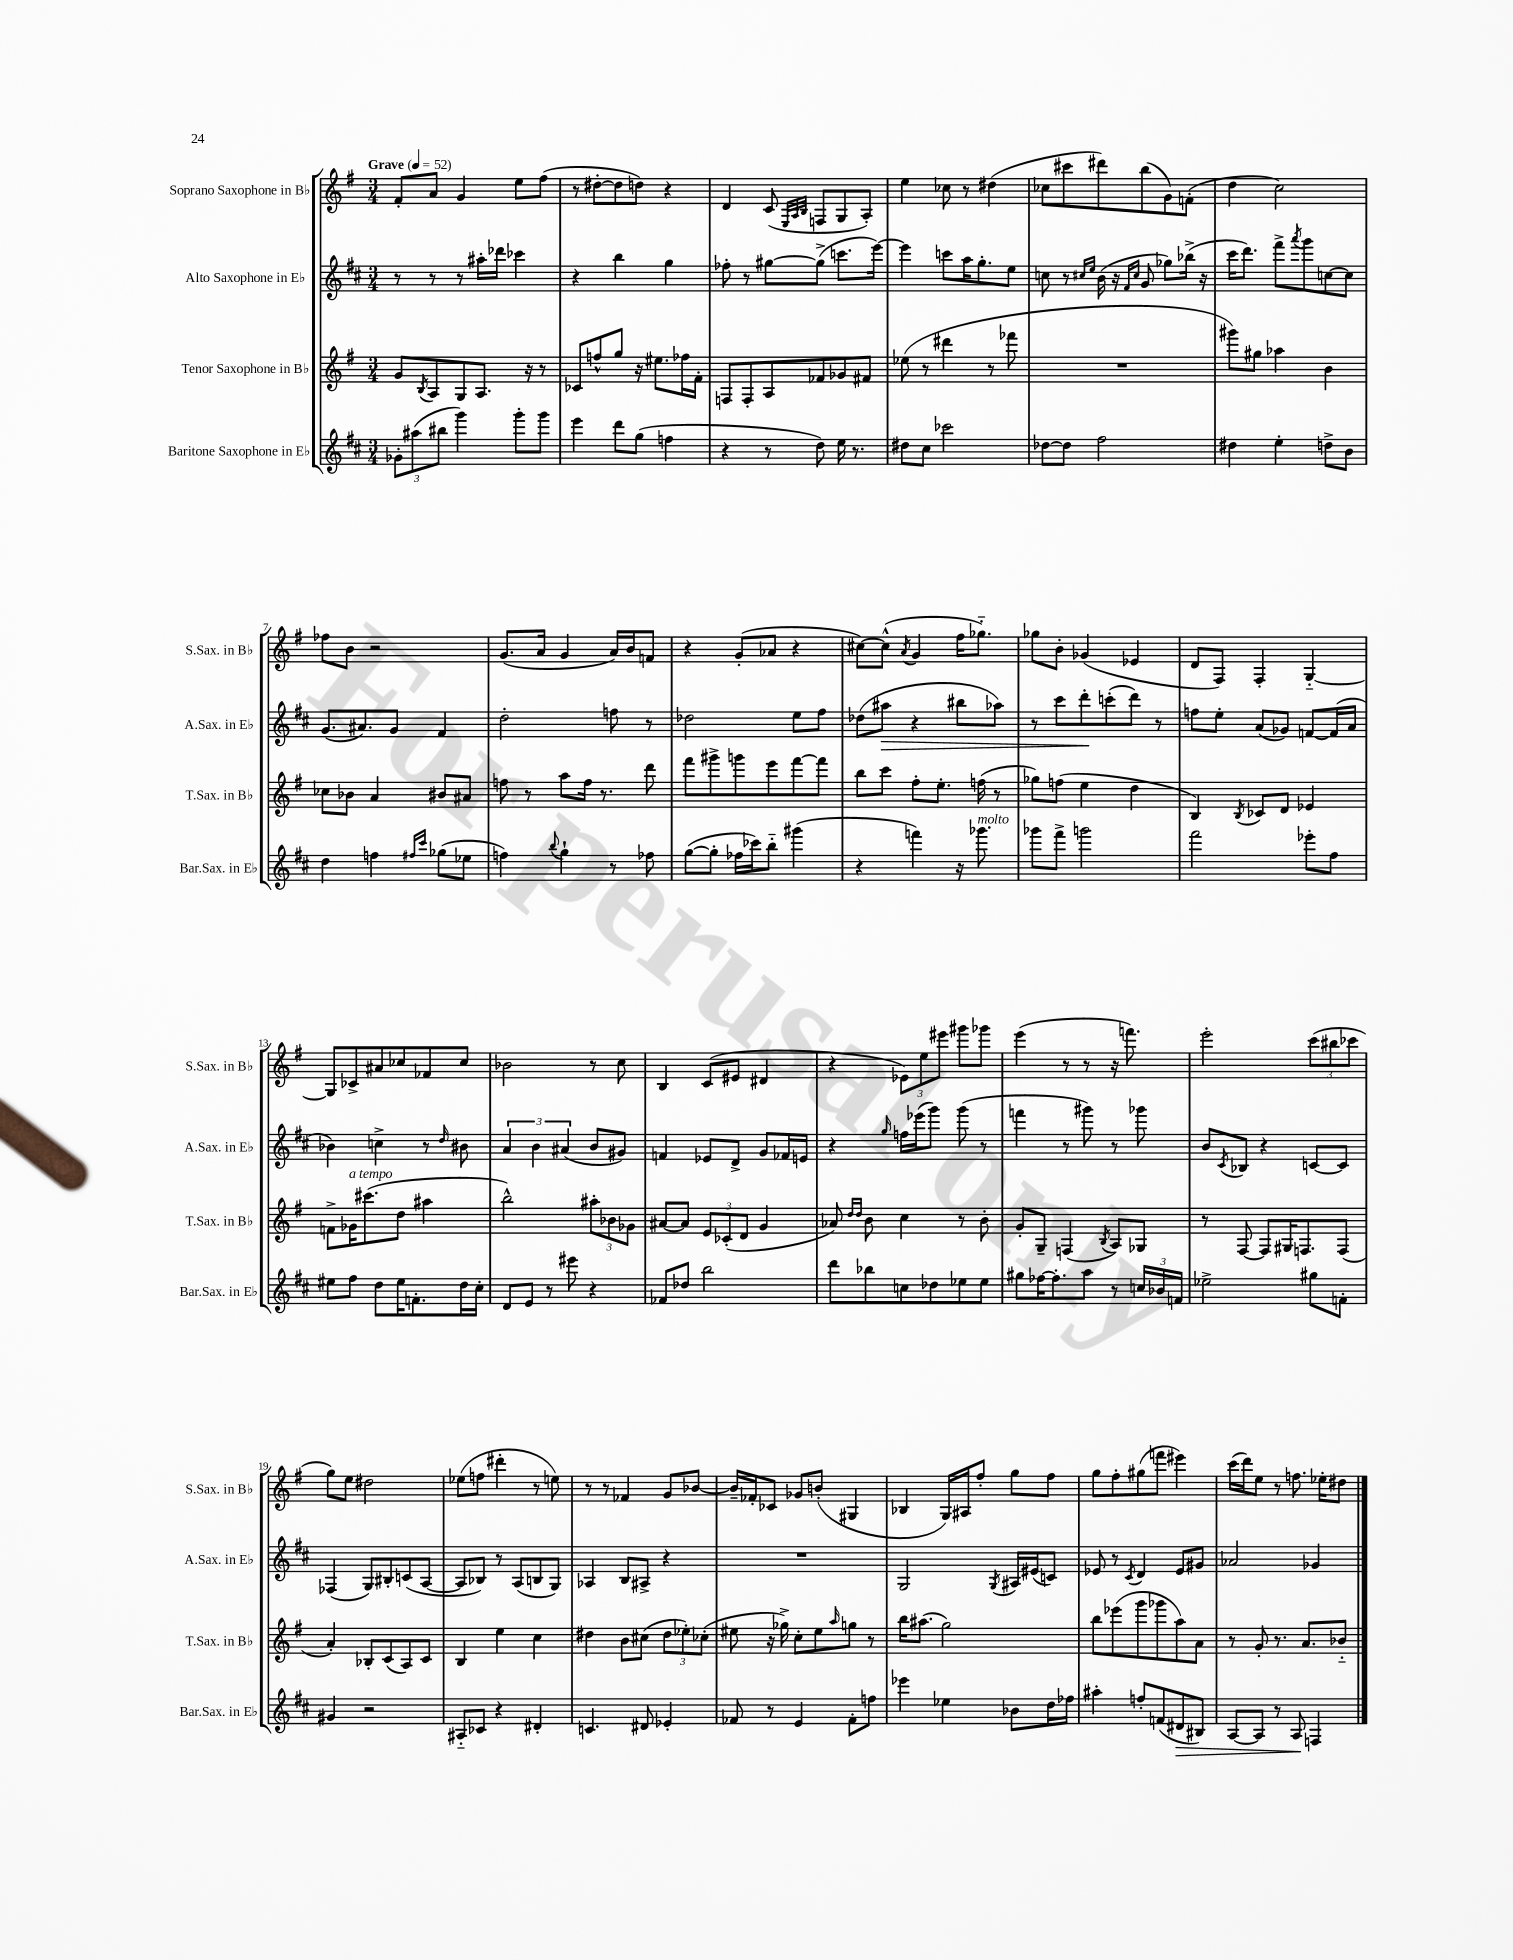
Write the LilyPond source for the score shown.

<<
\new StaffGroup <<
\new Staff = "s0" \with { instrumentName = "Soprano Saxophone in Bb" shortInstrumentName = "S.Sax. in Bb" } {
    \clef treble \key g \major \numericTimeSignature \time 3/4 \tempo "Grave" 4 = 52
    fis'8-. a'8 g'4 e''8 fis''8( |
    r8 dis''8~-. dis''8 d''8) r4 |
    d'4 c'8( \grace { e32 a32 b32 } f8 g8 a8-.) |
    e''4 ces''8 r8 dis''4( |
    ces''8 cis'''8 dis'''8) b''8( g'8) f'8-.( |
    d''4 c''2) |
    fes''8 b'8 r2 |
    g'8.( a'16 g'4 a'16) b'16 f'8 |
    r4 g'8-.( aes'8 r4 |
    cis''8~) cis''8-^( \acciaccatura { a'8 } g'4 fis''16 ges''8.-_) |
    ges''8 b'8-. ges'4( ees'4 |
    d'8 fis8) fis4-. g4~-_ |
    g8 ces'8-> ais'8 ces''8 fes'8 ces''8 |
    bes'2 r8 c''8 |
    b4 c'8( eis'8 dis'4 |
    r4 \tuplet 3/2 { ees'8) e''8 eis'''8 } gis'''8 ges'''8 |
    e'''4( r8 r8 r16 f'''8.) |
    e'''2-. \tuplet 3/2 { c'''8( bis''8 ces'''8 } |
    g''8) e''8 dis''2 |
    ees''8( f''8 dis'''4-. r8 e''8) |
    r8 r8 fes'4 g'8 bes'8~ |
    bes'16-- fes'16-. ces'8 ges'8 b'8-.( gis4 |
    bes4 g16) ais16 fis''8-. g''8 fis''8 |
    g''8 fis''8-. gis''8( f'''8 eis'''4) |
    c'''16( d'''16) e''8 r8 f''8. ees''16-. dis''8 \bar "|." |
}
\new Staff = "s1" \with { instrumentName = "Alto Saxophone in Eb" shortInstrumentName = "A.Sax. in Eb" } {
    \clef treble \key d \major \numericTimeSignature \time 3/4
    r8 r8 r8 ais''16-. des'''16 ces'''4 |
    r4 b''4 g''4 |
    fes''8-. r8 gis''8~ gis''8->( c'''8. e'''16~) |
    e'''4 c'''8 a''16 g''8.-. e''8 |
    c''8 r8 \grace { cis''16 e''16 } b'16( r16 \grace { fis'16 cis''16 } g'8 ges''8) bes''16->( r16 |
    cis'''16 d'''8.) fis'''8-> \acciaccatura { a'''8 } g'''8 c''8~ c''8 |
    g'8.( ais'8.) g'8 fis'4 |
    d''2-. f''8 r8 |
    des''2 e''8 fis''8 |
    des''8( ais''8\> r4 bis''8 aes''8) |
    r8 cis'''8 d'''8-.\! c'''8-.( d'''8) r8 |
    f''8 e''8-. a'8( ges'8) f'8~ f'16( a'16 |
    bes'4) c''4-> r8 \grace { d''16 } bis'8 |
    \tuplet 3/2 { a'4 b'4 ais'4( } b'8 gis'8) |
    f'4 ees'8 d'8-> g'8 fes'16 e'16 |
    r4 \grace { g''16 } f''16 ees'''16( g'''8) g'''8( r8 |
    f'''4 r8 gis'''8) r8 ges'''8 |
    b'8 \acciaccatura { cis'8 } bes8 r4 c'8~ c'8 |
    fes4( g8) bis8-. c'8( a8~ |
    a8 bes8) r8 a8( b8 g8) |
    aes4 b8 ais8-> r4 |
    R2. |
    g2 \acciaccatura { g8 } ais16 eis'16( c'8) |
    ees'8 r8 \acciaccatura { cis'8 } d'4 ees'8 gis'8 |
    aes'2 ges'4 \bar "|." |
}
\new Staff = "s2" \with { instrumentName = "Tenor Saxophone in Bb" shortInstrumentName = "T.Sax. in Bb" } {
    \clef treble \key g \major \numericTimeSignature \time 3/4
    g'8 \acciaccatura { b8 } a8 g8 a8. r16 r8 |
    ces'8 f''8-^ g''8 r16 eis''8. fes''16 fis'16-. |
    f8 f8-. a8 fes'8 ges'8 fis'8 |
    ees''8( r8 dis'''4 r8 fes'''8 |
    R2. |
    gis'''8) gis''8 aes''4 b'4 |
    ces''8 bes'8 a'4 bis'8 ais'8 |
    f''8 r8 a''8 f''16 r8. d'''8 |
    fis'''8 gis'''8-> g'''8 e'''8 fis'''8~ fis'''8 |
    b''8 c'''8 fis''8-. e''8.-. f''16( r8 |
    ges''8) f''8( e''4 d''4 |
    b4) \acciaccatura { b8 } ces'8 d'8 ees'4 |
    f'8-> ges'16^\markup { \italic "a tempo" } cis'''8.( d''8 ais''4 |
    b''2-^) \tuplet 3/2 { ais''8-. bes'8 ges'8 } |
    ais'8~ ais'8 \tuplet 3/2 { e'8 ces'8-.( d'8 } g'4 |
    aes'8) \grace { d''16 d''16 } b'8 c''4 r8 b'8-. |
    g'8-. g8-- f4( \acciaccatura { b8 } a8) ges8 |
    r8 fis8~ fis8 gis16 f8. f8( |
    a'4-.) bes8-. c'8( a8) c'8 |
    b4 e''4 c''4 |
    dis''4 b'8 cis''8( \tuplet 3/2 { dis''8 ees''8-.) ces''8-.( } |
    eis''8 r16 ges''16->) c''8-. eis''8 \grace { a''16 } g''8 r8 |
    b''16 ais''8.( g''2) |
    b''8 ees'''8( g'''8 ges'''8 a''8) a'8 |
    r8 g'8-. r8. a'8. bes'8-_ \bar "|." |
}
\new Staff = "s3" \with { instrumentName = "Baritone Saxophone in Eb" shortInstrumentName = "Bar.Sax. in Eb" } {
    \clef treble \key d \major \numericTimeSignature \time 3/4
    \tuplet 3/2 { ges'8-. ais''8( bis''8 } g'''4) g'''8-. g'''8 |
    e'''4 d'''8 g''8( f''4 |
    r4 r8 d''8) e''16 r8. |
    dis''8 cis''8 ces'''2 |
    des''8~ des''8 fis''2 |
    dis''4 e''4-. d''8-> b'8 |
    d''4 f''4 \grace { fis''16 cis'''16 } ges''8( ees''8 |
    f''4) \appoggiatura { b''8 } g''4-! r8 fes''8 |
    g''8~( g''8-. fes''16 ces'''16) b''8-_ gis'''4( |
    r4 f'''4) r16 ges'''8.^\markup { \italic "molto" } |
    ges'''8 fis'''8-> g'''2 |
    fis'''2 ees'''8-. fis''8 |
    eis''8 fis''8 d''8 eis''16 f'8.-. d''16 cis''16-. |
    d'8 e'8 r8 eis'''8 r4 |
    fes'8 des''8 b''2 |
    d'''8 bes''8 c''8 des''8 ees''8 ees''8 |
    gis''8 fes''16~ fes''8.-. a''8 r8 \tuplet 3/2 { c''16 bes'16 f'16 } |
    ees''2-> gis''8 f'8-. |
    gis'4 r2 |
    ais8-_ ces'8 r4 dis'4-. |
    c'4. dis'8 ees'4-. |
    fes'8 r8 e'4 fes'8-. f''8 |
    ees'''4 ees''4 bes'8 d''16 fes''16 |
    ais''4-. f''8-. f'8( dis'8\> bis8) |
    a8~ a8 r8 a8\! f4 \bar "|." |
}
>>
>>
